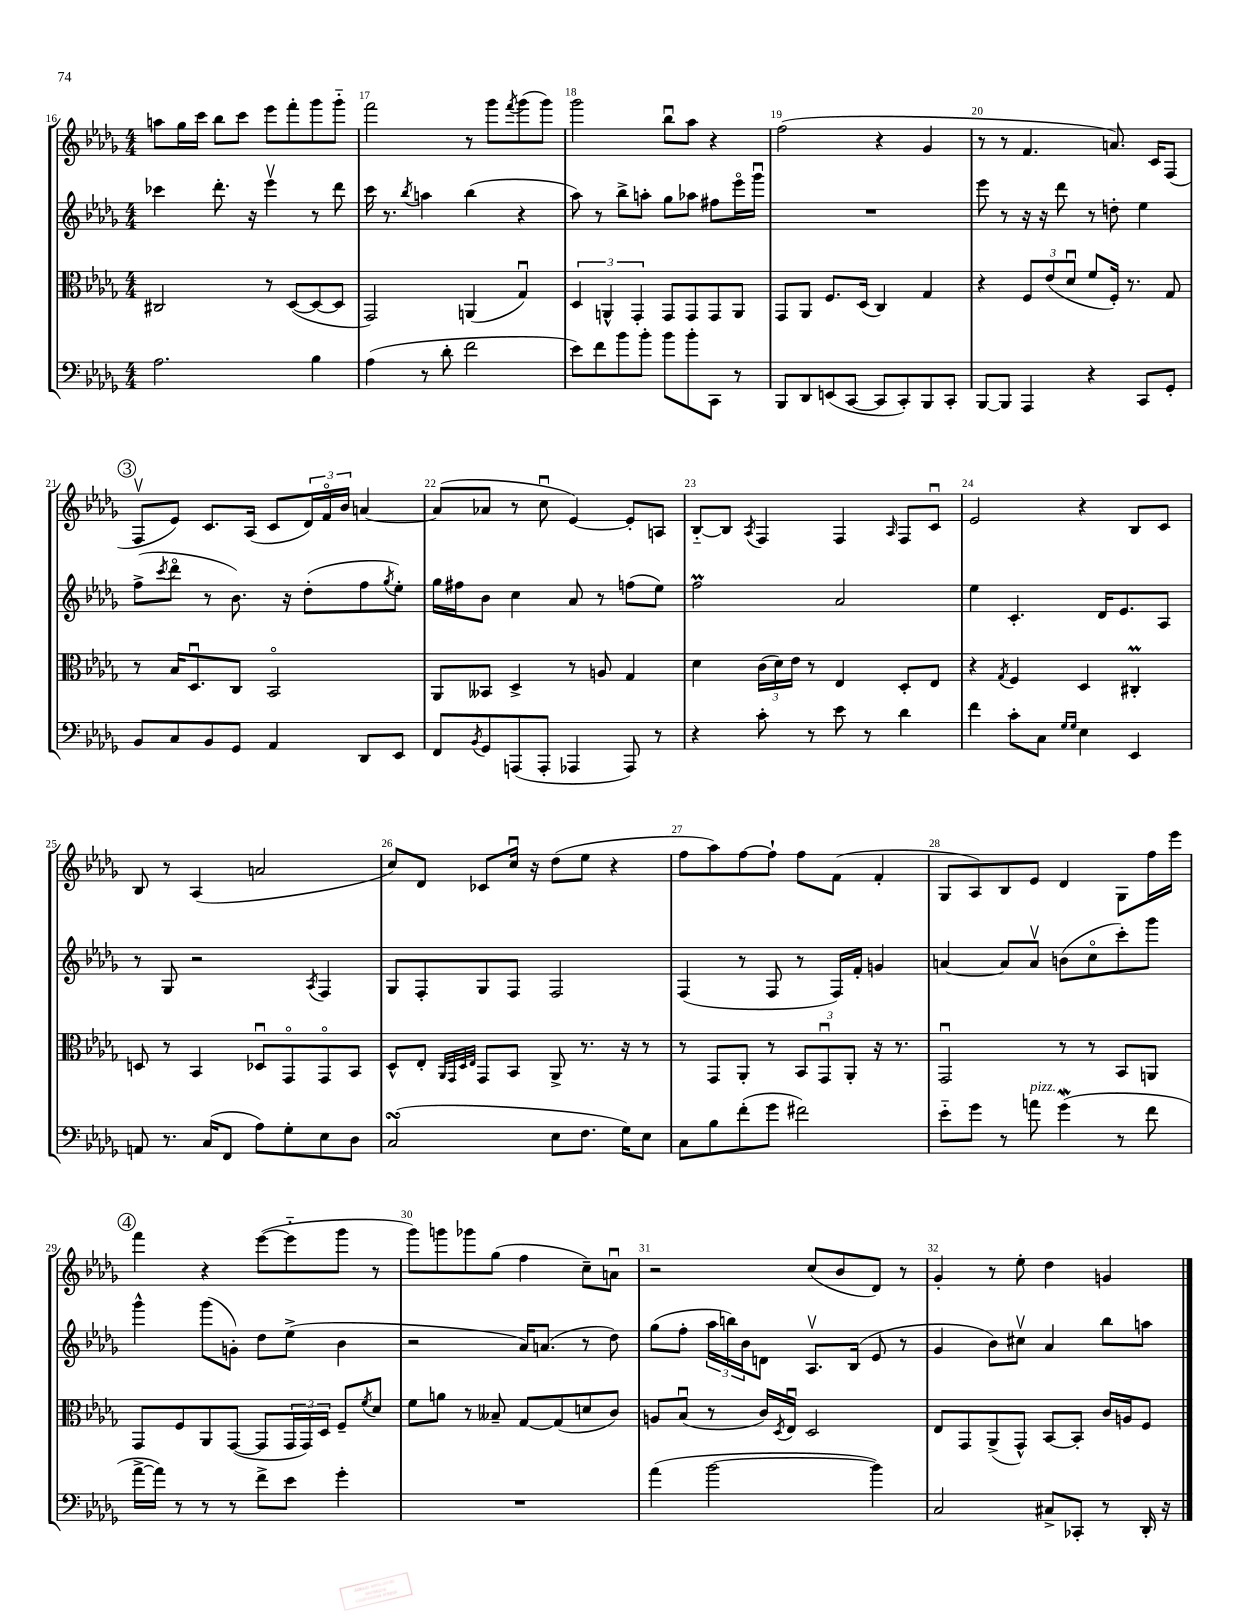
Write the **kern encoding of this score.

**kern	**kern	**kern	**kern
*staff4	*staff3	*staff2	*staff1
*clefF4	*clefC3	*clefG2	*clefG2
*k[b-e-a-d-g-]	*k[b-e-a-d-g-]	*k[b-e-a-d-g-]	*k[b-e-a-d-g-]
*M4/4	*M4/4	*M4/4	*M4/4
2.A-	2C#	4ccc-	8aa
.	.	.	16gg-
.	.	.	16ccc
.	.	8.ddd-'	8bb-
.	.	.	8ccc
.	.	16r	.
.	8r	4eee-v	8eee-
.	([8D-	.	8fff'
4B-	8D-_	8r	8ggg-
.	8D-]	8ddd-	8ggg-'~
=	=	=	=
(4A-	2GG-)	16ccc	2fff
.	.	8.r	.
.	.	8qbb-	.
8r	.	4aa	.
8d-'	.	.	.
2f	(4AA	(4bb-	8r
.	.	.	8ggg-
.	.	.	8qfff
.	4G-u)	4r	(8ggg-
.	.	.	8ggg-)
=	=	=	=
8e-)	6D-	8aa-)	2ggg-
8f	.	8r	.
.	6AA^^	.	.
8b-	.	8bb-^	.
.	6GG-'	.	.
8b-'	.	8aa'	.
8b-	8GG-	8gg-	8bb-u
8b-'	8GG-	8aa-	8aa-
8CC	8GG-	8ff#	4r
8r	8AA	16eee-o	.
.	.	16ggg-u	.
=	=	=	=
8BBB-	8GG-	1r	(2ff
8DD-	8AA-	.	.
(8EE	8.F	.	.
[8CC	.	.	.
.	(16D-	.	.
8CC]	4C)	.	4r
8CC')	.	.	.
8BBB-	4G-	.	4g-
8CC'	.	.	.
=	=	=	=
[8BBB-	4r	8eee-	8r
8BBB-]	.	8r	8r
4AAA-	12F	16r	4.f
.	.	16r	.
.	(12e-	.	.
.	.	8ddd-	.
.	12d-u	.	.
4r	8f	8r	.
.	16F')	8dd'	8.a)
.	8.r	.	.
8CC	.	4ee-	.
.	.	.	16c
8GG-'	8G-	.	(8F
=	=	=	=
8BB-	8r	(8ff^	8Fv
.	.	8qccc	.
8C	16B-	8ddd-o	8e-)
.	8.D-u	.	.
8BB-	.	8r	8.c
8GG-	8C	8.b-)	.
.	.	.	(16A-
4AA-	2BB-o	.	8c
.	.	16r	.
.	.	(8dd-'	24d-)
.	.	.	24fo
.	.	.	24b-
8DD-	.	8ff	[4a
.	.	8qgg-	.
8EE-	.	8ee-')	.
=	=	=	=
8FF	8AA-	16gg-	(8a]
.	.	16ff#	.
8qBB-	.	.	.
8GG-	8BB--	8b-	8a-
(8AAA	4D-^	4cc	8r
8AAA'	.	.	8ccu
4AAA-	8r	8a-	[4e-)
.	8A	8r	.
8AAA-)	4G-	(8ff	8e-']
8r	.	8ee-)	8A
=	=	=	=
4r	4d-	2ff	[8B-'~
.	.	.	8B-]
.	.	.	8qA-
8c'	(24c	.	4F
.	24d-)	.	.
.	24e-	.	.
8r	8r	.	.
8e-	4E-	2a-	4F
8r	.	.	.
.	.	.	16qqA-
4d-	8D-'	.	8F
.	8E-	.	8cu
=	=	=	=
4f	4r	4ee-	2e-
.	8qG-	.	.
8c'	4F	4.c'	.
8C	.	.	.
16qqG-	.	.	.
16qqG-	.	.	.
4E-	4D-	.	4r
.	.	16d-	.
.	.	8.e-	.
4EE-	4C#'	.	8B-
.	.	8A-	8c
=	=	=	=
8AA	8D	8r	8B-
8.r	8r	8G-	8r
.	4BB-	2r	(4A-
(16C	.	.	.
8FF	.	.	.
8A-)	8D-u	.	2a
8G-'	8GG-o	.	.
.	.	8qA-	.
8E-	8GG-o	4F	.
8D-	8BB-	.	.
=	=	=	=
(2C	8D-^^	8G-	8cc)
.	8E-'	8F'	8d-
.	32qqAA-	.	.
.	32qqGG-	.	.
.	32qqD-	.	.
.	32qqE-	.	.
.	8GG-	8G-	8c-
.	8BB-	8F	16ccu
.	.	.	16r
8E-	8AA-^	2F	(8dd-
8.F	8.r	.	8ee-
.	.	.	4r
16G-)	16r	.	.
8E-	8r	.	.
=	=	=	=
8C	8r	(4F	8ff
8B-	8GG-	.	8aa-)
(8f'	8AA-'	8r	[8ff
8g-	8r	8F	8ff`]
2f#)	12BB-	8r	8ff
.	12GG-u	.	.
.	.	16F)	(8f
.	12AA-'	.	.
.	.	16f'	.
.	16r	4g	4f'
.	8.r	.	.
=	=	=	=
8e-'~	2GG-u	[4a	8G-
8g-	.	.	8A-)
8r	.	8a]	8B-
8a	.	8av	8e-
(4g-	8r	(8b	4d-
.	8r	8cco	.
8r	8BB-	8ccc')	8G-
8f	8AA	8ggg-	16ff
.	.	.	16eee-
=	=	=	=
[16a-^	8GG-	4ggg-^^	4fff
16a-])	.	.	.
8r	8F	.	.
8r	8AA-	(8ggg-	4r
8r	([8GG-	8g')	.
8f^	8GG-]	8dd-	([8eee-
8e-	24GG-	(8ee-^	8eee-'~]
.	24GG-)	.	.
.	24D-	.	.
4g-'	8F~	4b-	8ggg-
.	8qf	.	.
.	8d-	.	8r
=	=	=	=
1r	8f	2r	8ggg-)
.	8a	.	8ggg
.	8r	.	8ggg-
.	8B--~	.	(8gg-
.	[8G-	16a-)	4ff
.	.	(8.a	.
.	(8G-]	.	.
.	8d	8r	8cc~)
.	8c)	8dd-)	8au
=	=	=	=
(4a-	8A	(8gg-	2r
.	(8B-u	8ff'	.
[2b-	8r	24aa-	.
.	.	24bb)	.
.	.	24b-	.
.	16c)	8d	.
.	8qD-	.	.
.	16E-u	.	.
.	2D-	8.A-v	(8cc
.	.	.	8b-
.	.	(16B-	.
4b-])	.	8e-	8d-)
.	.	8r	8r
=	=	=	=
2C	8E-	4g-	4g-'
.	8GG-	.	.
.	(8AA-^	8b-)	8r
.	8GG-^^)	8cc#v	8ee-'
8C#^	[8BB-	4a-	4dd-
8CC-'	8BB-']	.	.
8r	16c	8bb-	4g
.	16A	.	.
16DD-'	8F	8aa	.
16r	.	.	.
==	==	==	==
*-	*-	*-	*-
